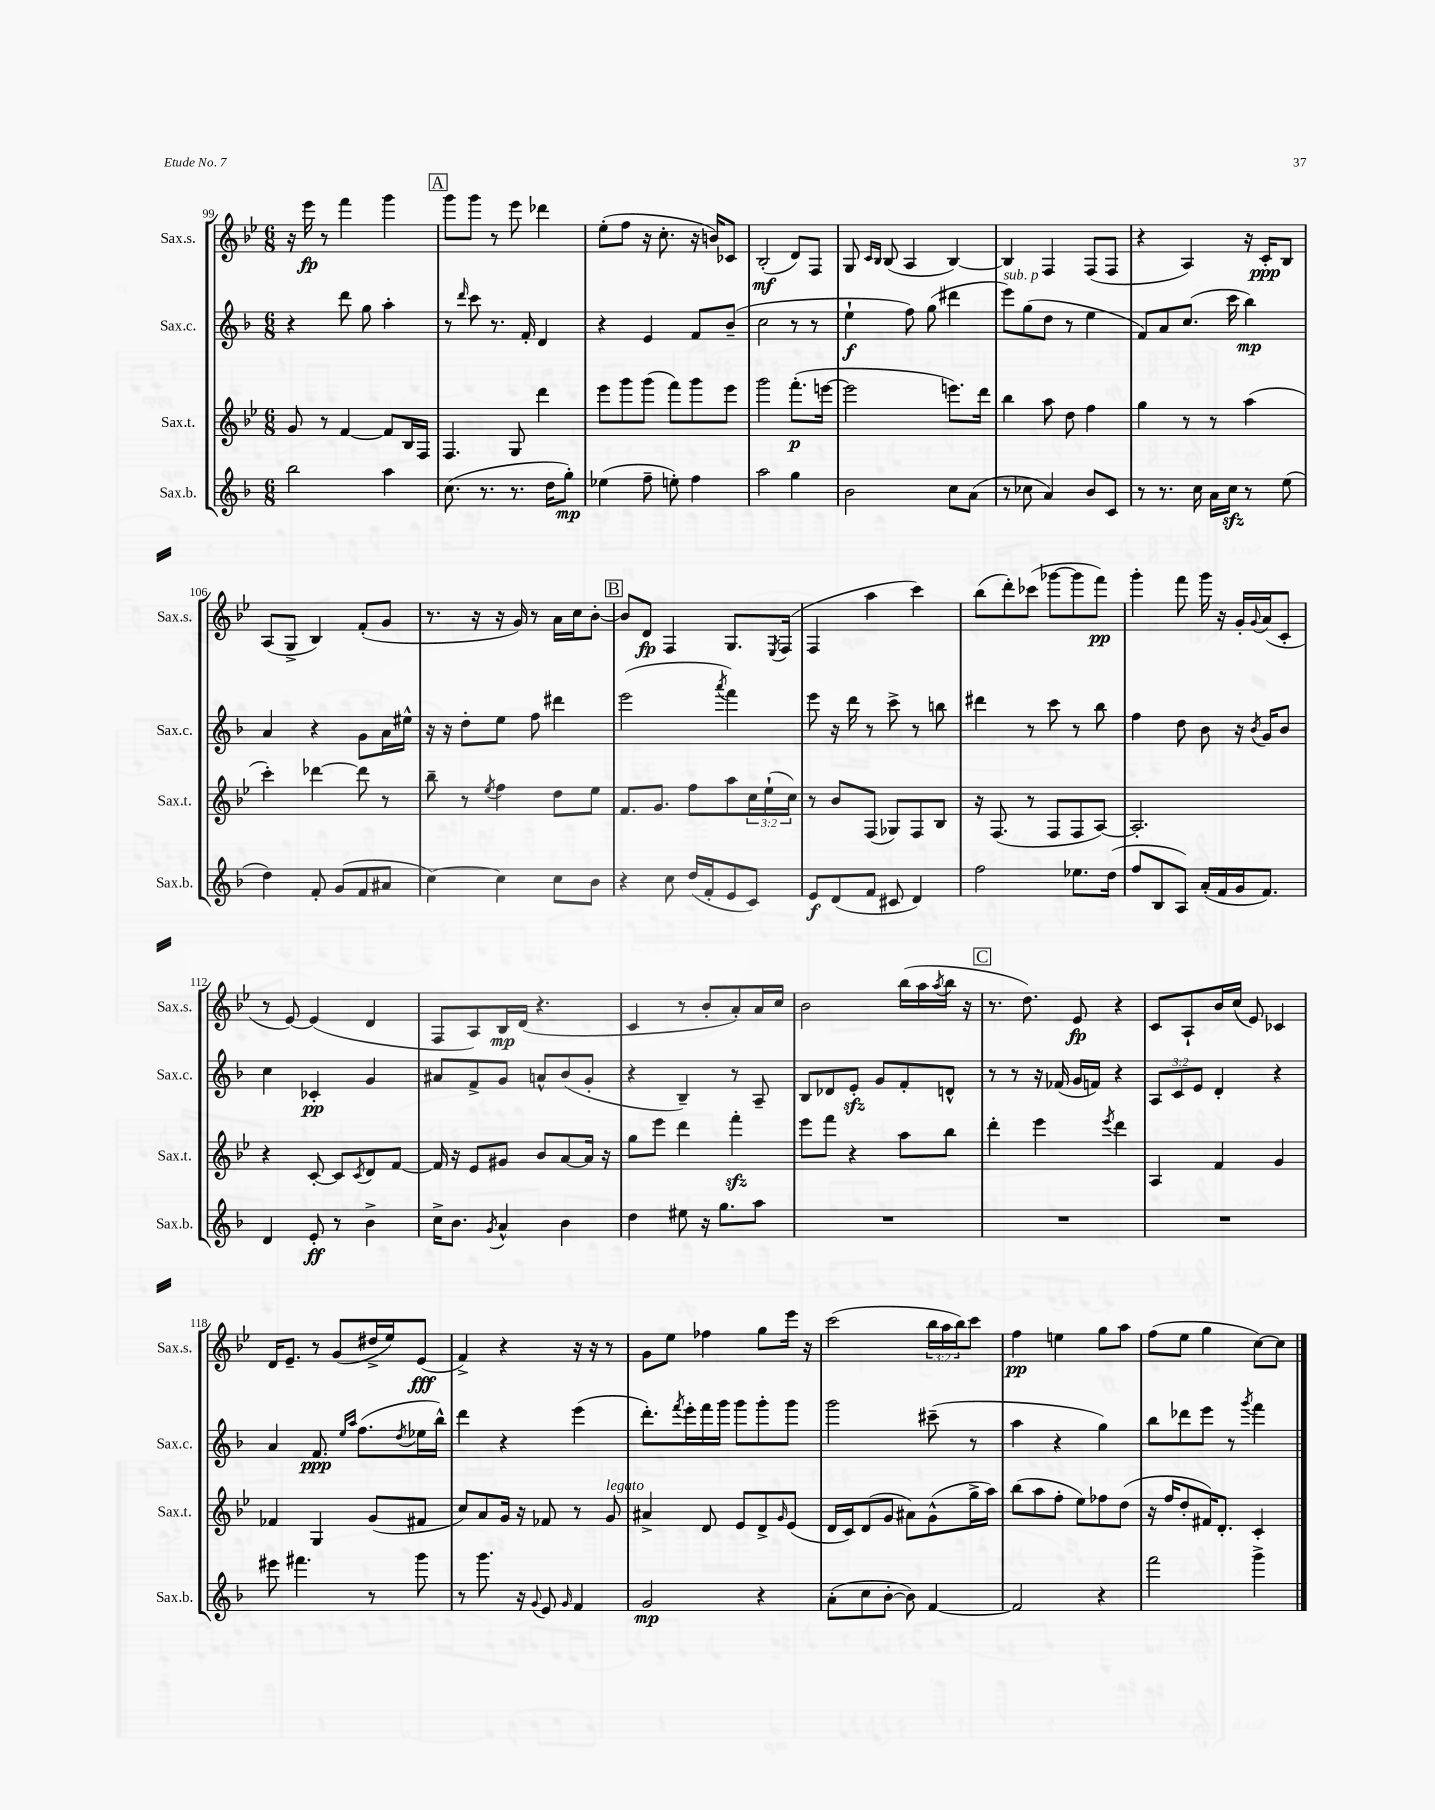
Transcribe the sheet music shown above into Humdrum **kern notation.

**kern	**kern	**kern	**kern
*staff4	*staff3	*staff2	*staff1
*clefG2	*clefG2	*clefG2	*clefG2
*k[b-]	*k[b-e-]	*k[b-]	*k[b-e-]
*M6/8	*M6/8	*M6/8	*M6/8
2bb-\	8g/	4r	16r
.	.	.	16eee-\
.	8r	.	8r
.	[4f/	8ddd\	4fff\
.	.	8gg\	.
4aa\	8f/]L	4aa'\	4ggg\
.	16B-/L	.	.
.	16F/JJ	.	.
=	=	=	=
(8.cc\	4.F/	8r	8ggg\L
.	.	16qqddd/	.
.	.	8ccc\	8ggg\J
8.r	.	.	.
.	.	8.r	8r
8.r	8G/	.	8eee-\
.	.	16f'/	.
.	4ddd\	4d/	4ddd-\
16dd\LK	.	.	.
8gg'\J)	.	.	.
=	=	=	=
(4ee-\	8eee-\L	4r	(8ee-'\L
.	8ggg\	.	8ff\J
8ff~\	(8ggg\J	4e/	16r
.	.	.	8.cc'\
8ee'\)	8fff\L)	.	.
4ff\	8ggg\	8f/L	16r
.	.	.	16b/LK)
.	8eee-\J	(8b-~/J	8c-/J
=	=	=	=
2aa\	2ggg\	2cc\	(2B-'/
4gg\	(8.fff'\L	8r	8d/L)
.	.	8r	8F/J
.	[16eee\Jk	.	.
=	=	=	=
2b-\	2eee\]	4ee`\	8G/
.	.	.	16qqc/LL
.	.	.	16qqB-/JJ
.	.	.	(8B-/
.	.	8ff\)	4A/
.	.	(8gg\	.
8cc\L	8.eee\L)	4ddd#\	[4B-/)
(8a\J	.	.	.
.	16ddd\Jk	.	.
=	=	=	=
8r	4bb-\	8eee\L)	4B-/]
8cc-\	.	(8gg\	.
4a/)	8aa\	8dd\J	4F/
.	8dd\	8r	.
8b-/L	4ff\	4ee\	(8F/L
8c/J	.	.	8F/J
=	=	=	=
8r	4gg\	8f/L)	4r
8.r	.	8a/	.
.	8r	(8.cc/J	4A/)
16cc\	.	.	.
16a\LL	8r	.	.
16cc\JJ	.	16ccc\	.
8r	(4aa\	4bb-\)	16r
.	.	.	16c'/LK
(8ee\	.	.	8B-/J
=	=	=	=
4dd\)	4ccc'\)	4a/	(8A/L
.	.	.	8G^/J
8f'/	[4ddd-\	4r	4B-/)
(8g/L	.	.	.
8f/	8ddd-\]	8g\L	(8f'/L
8a#/J	8r	16a\L	8g/J
.	.	16ee#^^\JJ	.
=	=	=	=
[4cc\)	8bb-~\	16r	8.r
.	.	16r	.
.	8r	8dd'\L	.
.	.	.	16r
.	8qee-/	.	.
4cc\]	4ff\	8ee\J	16r
.	.	.	16g/)
.	.	8ff\	8r
8cc\L	8dd\L	4ddd#\	16a\LL
.	.	.	16cc\J
8b-\J	8ee-\J	.	[8b-'\J
=	=	=	=
4r	8.f/L	(2eee\	8b-/]L
.	.	.	8d/J
.	8.g/J	.	.
8cc\	.	.	4F/
(16dd/LL	8ff\L	.	.
16f'/J	.	.	.
.	.	8qaaa/	.
8e/	8aa\	4fff\)	8.G/L
8c/J)	24cc\L	.	.
.	(24ee-`\	.	.
.	.	.	8qE-/
.	.	.	(16F/Jk
.	24cc\JJ)	.	.
=	=	=	=
8e/L	8r	8eee\	4F/
(8d/	8b-/L	16r	.
.	.	16ddd\	.
8f/J	(8F/J	8r	4aa\
8c#/	8G-/L)	8ccc^\	.
4d/)	8F/	8r	4ccc\)
.	8B-/J	8bb\	.
=	=	=	=
2ff\	16r	4ddd#\	(8bb-\L
.	(8.F/	.	.
.	.	.	8ddd'\)
.	8r	8r	(8ccc-\J
.	8F/L	8ccc\	[8ggg-\L
8.ee-\L	8F/	8r	8ggg-\]
.	[8A/J)	8bb-\	8fff\J)
(16dd\Jk	.	.	.
=	=	=	=
8ff/L	2.A'/]	4ff\	4ggg'\
8B-/	.	.	.
8A/J)	.	8dd\	8fff\
(16a'/LL	.	8b-\	16ggg\
16f/	.	.	16r
16g/J	.	16r	16g'/LL
.	.	8qb-/	8qqg/
8.f/J)	.	16g/LK	(16a/J
.	.	8b-/J	8c'/J
=	=	=	=
4d/	4r	4cc\	8r
.	.	.	[8e-/)
8e'/	[8c'/	4c-'/	(4e-/]
8r	8c/]L	.	.
.	8qc/	.	.
4b-^\	8d/	4g/	4d/
.	[8f/J	.	.
=	=	=	=
16cc^\LK	16f/]	8a#/L	8F/L
8.b-\J	16r	.	.
.	8e-/L	8f^/	8A/)
8qg/	.	.	.
4a^^/	8g#/J	8g/J	16B-/L
.	.	.	(16d/JJ
.	8b-/L	8a^^/L	4.r
4b-\	[8a/	(8b-/	.
.	16a/]Jk	8g'/J	.
.	16r	.	.
=	=	=	=
4dd\	8gg\L	4r	4c/
.	8eee-\J	.	.
8ee#\	4ddd\	4B-~/)	8r
16r	.	.	8b-'/L
8.gg\L	.	.	.
.	4fff'\	8r	8a'/)
8aa\J	.	8A~/	16a/L
.	.	.	16cc/JJ
=	=	=	=
2.r	8eee-\L	8B-/L	2b-\
.	8fff\J	8d-/	.
.	4r	8e'/J	.
.	.	8g/L	.
.	8aa\L	8f'/	(16bb-\LL
.	.	.	16aa\
.	.	.	8qaa/
.	8bb-\J	8d^^/J	16bb-\JJ
.	.	.	16r
=	=	=	=
2.r	4ddd'\	8r	8.r
.	.	8r	.
.	.	.	8.dd\)
.	4eee-\	16r	.
.	.	(16f-/	.
.	.	16g/LL	8e-/
.	.	16f/JJ)	.
.	8qeee-/	.	.
.	4ddd\	4r	4r
=	=	=	=
2.r	4A/	12A/L	8c/L
.	.	12c/	.
.	.	.	8A`/
.	.	12e/J	.
.	4f/	4d'/	16b-/L
.	.	.	(16cc/JJ
.	.	.	8e-/)
.	4g/	4r	4c-/
=	=	=	=
8eee#\	4f-/	4a/	16d/LK
.	.	.	8.e-~/J
4.fff#\	.	.	.
.	4G/	8.f/	8r
.	.	.	(8g/L
.	.	16qqee/LL	.
.	.	16qqaa/JJ	.
.	.	(8.ff\L	.
8r	(8g/L	.	16dd#^/L
.	.	.	16ee-/J)
.	.	8qdd/	.
8ggg\	8f#/J	16ee-\L	(8e-/J
.	.	16bb-^^\JJ)	.
=	=	=	=
8r	8cc/L)	4ddd\	4f^/)
8.ggg\	8a/	.	.
.	16g/Jk	4r	4r
16r	16r	.	.
8qqg/	.	.	.
8e/	8f-/	.	.
16qqg/	.	.	.
4f/	8r	(4eee\	16r
.	.	.	16r
.	8g/	.	8r
=	=	=	=
2g/	4a#^/	8.ddd'\L)	8g\L
.	.	.	8ee-\J
.	.	8qfff/	.
.	.	16eee'\L	.
.	8d/	16fff\	4ff-\
.	.	16ggg\JJ	.
.	8e-/L	8ggg\L	.
4r	8d^/	8ggg'\	8gg\L
.	16qqg/	.	.
.	(8e-/J	8ggg\J	16eee-\Jk
.	.	.	16r
=	=	=	=
(8a'\L	16d/LL	2ggg\	(2ccc\
.	16c/J)	.	.
8cc\	(8d/	.	.
[8b-'\J	8g/J	.	.
8b-\])	8a#\L)	.	.
[4f/	(8g^^\	(8ccc#~\	24bb-\LL
.	.	.	24aa\
.	.	.	24bb-\J)
.	16gg^\L	8r	8ccc\J
.	16aa\JJ)	.	.
=	=	=	=
2f/]	(8bb-\L	4aa\	4ff\
.	8aa\	.	.
.	8ff'\J	4r	4ee\
.	8ee-\L)	.	.
4r	8ff-\	4gg\)	8gg\L
.	(8dd\J	.	8aa\J
=	=	=	=
2fff\	16r	8bb-\L	(8ff\L
.	16ff/LK	.	.
.	8dd'/	8ddd-\	8ee-\J
.	16f#/K)	8eee\J	4gg\
.	8.d'/J	.	.
.	.	8r	.
.	.	8qggg/	.
4ggg^\	4c'/	4fff\	[8cc\L)
.	.	.	8cc\]J
==	==	==	==
*-	*-	*-	*-
